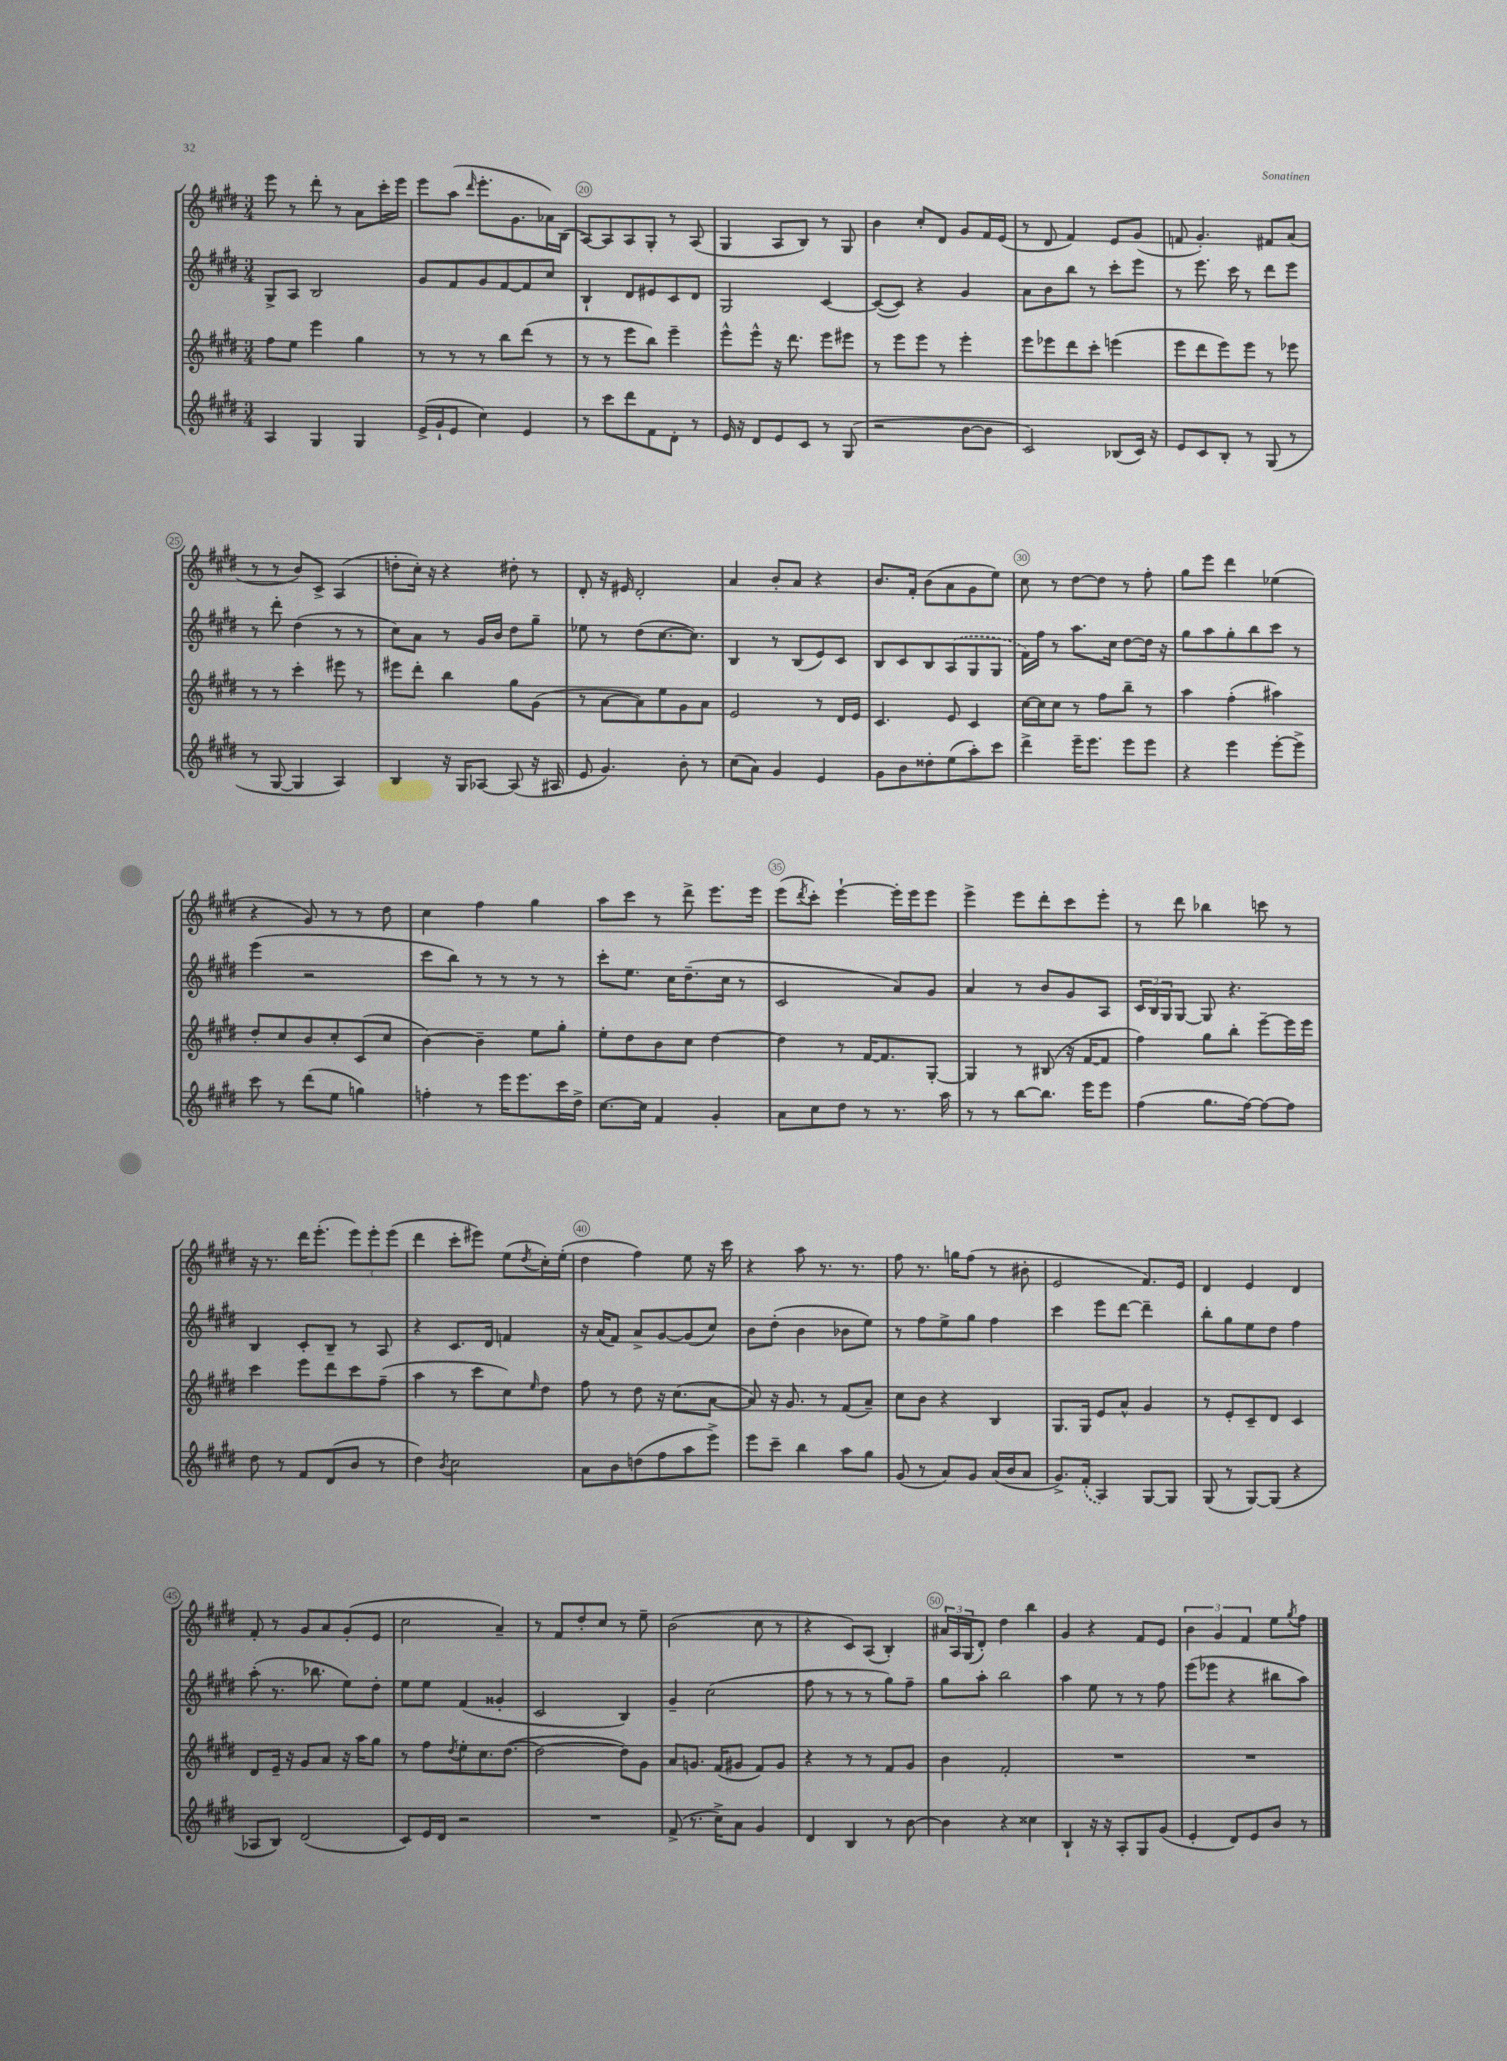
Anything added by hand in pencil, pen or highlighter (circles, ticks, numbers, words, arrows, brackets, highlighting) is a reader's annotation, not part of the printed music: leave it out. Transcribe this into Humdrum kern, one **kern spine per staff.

**kern	**kern	**kern	**kern
*staff4	*staff3	*staff2	*staff1
*clefG2	*clefG2	*clefG2	*clefG2
*k[f#c#g#d#]	*k[f#c#g#d#]	*k[f#c#g#d#]	*k[f#c#g#d#]
*M3/4	*M3/4	*M3/4	*M3/4
4A	8ff#	8G#^	8eee
.	8ee	8A	8r
4G#	4eee	2B	8ddd#'
.	.	.	8r
4G#	4gg#	.	8a
.	.	.	16ccc#'
.	.	.	16eee
=	=	=	=
(16e^	8r	8g#	8eee
16g#`	.	.	.
8e	8r	8f#	(8aa
.	.	.	16qqddd#
4cc#)	8r	8g#	8.eee'
.	8bb	[8f#	.
.	.	.	8.g#
4e	(8ddd#	8f#]	.
.	8r	8cc#	16a-)
.	.	.	(16B
=	=	=	=
8r	8r	4B`	[8A)
8ccc#	8r	.	8A]
8ddd#	8eee	8d#	8A
8f#	8bb)	8e#	8G#'
8d#'	4eee~	8c#	8r
8r	.	8d#	(8A
=	=	=	=
16e	8eee^^	2G#	4G#
16r	.	.	.
8d#	8eee^^	.	.
8e	16r	.	8A
.	8.ddd#	.	.
8c#	.	.	8B)
8r	8eee	[4c#	8r
(8G#	8eee#	.	8G#
=	=	=	=
2r	8r	(8c#_	4b
.	8eee	8c#])	.
.	8eee	4r	8cc#'
.	8r	.	8d#
[8b	4eee'	4g#	8g#
8b]	.	.	16f#
.	.	.	(16e
=	=	=	=
2c#)	8eee	8a	8r
.	8eee-	8b	8d#
.	8ddd#	8bb	4f#)
.	8ccc#'	8r	.
(8B-	(4eee	8ccc#'	8e
16c#)	.	8eee	(8g#
16r	.	.	.
=	=	=	=
8e	8eee	8r	8f
8c#	8ddd#	8.eee	4.g#')
8B'	8eee)	.	.
.	.	16ccc#	.
8r	8eee	8r	.
(8G#	8r	8ddd#	8f#
8r	8eee-	8eee	(8a
=	=	=	=
8r	8r	8r	8r
[8G#	8r	8ddd#'	8r
4G#]	4ccc#'	(4dd#	8b)
.	.	.	8c#^
4A)	8eee#	8r	(4A
.	8r	8r	.
=	=	=	=
4B	8eee#	8cc#)	8dd'
.	8ddd#'	8a	16cc#')
.	.	.	16r
16r	4bb	8r	4r
16G#	.	.	.
[8A-	.	16g#	.
.	.	16b	.
(8A-]	8gg#	8dd#	8dd#'
16r	(8g#	8gg#~	8r
16A#	.	.	.
=	=	=	=
8e	8r	8ee-	8d#'
4.g#)	[8a	8r	16r
.	.	.	16e#
.	8a])	(8dd#	2d#'
.	8ee	[8.cc#	.
8b'	8g#	.	.
.	.	8.cc#])	.
8r	8a	.	.
=	=	=	=
(8cc#	2e	4B	4a
8a)	.	.	.
4g#	.	8r	8b'
.	.	(8B	8a
4e	8r	8e)	4r
.	16d#	8c#	.
.	16e	.	.
=	=	=	=
8g#	4.c#	8B	8.b
8b	.	8c#	.
.	.	.	16f#'
8dd##'	.	8B	(8b
(8ee	8e	(8A	8a
8aa')	4c#	8G#	8g#
8ccc#	.	8G#	8ee)
=	=	=	=
4ddd#^	[16cc#	16f#)	8cc#
.	16cc#]	16ff#	.
.	8cc#	8r	8r
16eee~	8r	8.aa	[8dd#
8.eee	.	.	.
.	8ff#	.	8dd#]
.	.	16cc#	.
8eee	8bb~	[8dd#	8r
8eee	8r	16dd#]	8ff#'
.	.	16r	.
=	=	=	=
4r	4aa	8gg#	8gg#
.	.	8aa	8eee
4eee	(4ff#'	8gg#'	4ddd#
.	.	8bb	.
[8eee'	4aa#)	8ccc#	(4ee-
8eee^]	.	8r	.
=	=	=	=
8ccc#	8dd#'	(4eee	4r
8r	8cc#	.	.
(8ddd#	8b	2r	8g#)
8ee	8cc#'	.	8r
4gg)	(8c#	.	8r
.	8cc#	.	8dd#
=	=	=	=
4ff'	[4b)	8ccc#	4cc#
.	.	8bb)	.
8r	4b~]	8r	4ff#
16eee	.	8r	.
8.eee	.	.	.
.	8ee	8r	4gg#
16ccc#	8gg#'	8r	.
16dd#^	.	.	.
=	=	=	=
[8.cc#	8ee'	8ccc#'	8aa
.	8dd#	8.ee	8ccc#
16cc#]	.	.	.
4f#	8b	.	8r
.	.	16cc#	.
.	8cc#	(8.dd#~	8ddd#^
4g#'	[4dd#	.	8.eee
.	.	16cc#	.
.	.	8r	.
.	.	.	16eee
=	=	=	=
8a	4dd#]	2c#	(8eee
.	.	.	8qddd#
8cc#	.	.	8ccc#')
8dd#	8r	.	[4eee`
8r	[16f#	.	.
.	8.f#]	.	.
8.r	.	8a)	16eee']
.	.	.	16eee
.	[8G#'	8g#	8eee
16aa	.	.	.
=	=	=	=
8r	4G#]	4a	4eee^
8r	.	.	.
[8bb	8r	8r	8eee
8.bb]	(8B#	8b	8ddd#'
.	16r	8g#	8ccc#
16eee	[16f#	.	.
8eee	8f#]	8A	8eee'
=	=	=	=
(4ff#	4ff#)	24c#	8r
.	.	24B	.
.	.	24G#	.
.	.	[8G#	8ddd#
8.gg#	8gg#	8G#]	4bb-
.	8bb'	4.r	.
[16ff#)	.	.	.
8ff#_	[8eee~	.	8ccc
8ff#]	16eee]	.	8r
.	16eee	.	.
=	=	=	=
8dd#	4ccc#	4B	16r
.	.	.	8.r
8r	.	.	.
8f#	8eee	8c#'	16ddd#
.	.	.	(8.eee'
(8d#	8ddd#	8B~	.
8b	8ccc#	8r	12eee)
.	.	.	12eee'
8r	(8ff#~	8A	.
.	.	.	(12eee
=	=	=	=
4dd#)	4aa	4r	4ddd#
8qb	.	.	.
2cc#	8r	8.c#	8ccc#'
.	8ccc#	.	8eee#)
.	.	16d#	.
.	8cc#)	4f	(8ee
.	16qqee	.	8qdd#
.	8dd#	.	16cc#')
.	.	.	(16ee'
=	=	=	=
8a	8ff#	16r	4dd#
.	.	(16a	.
8b	8r	8f#)	.
(8dd	8dd#	8a^	4ff#)
8ff#	16r	[8g#	.
.	(8.cc#	.	.
8aa	.	(8g#]	8ee
8eee^)	[8a	8cc#)	16r
.	.	.	16ccc#
=	=	=	=
8eee	8a])	8b	4r
8ccc#~	16r	(8dd#'	.
.	8.g#	.	.
4bb	.	4b	8aa
.	8r	.	8.r
8aa	(8f#	8b-	.
.	.	.	8.r
8gg#	8a~)	8ee)	.
=	=	=	=
(8g#	8cc#	8r	8ff#
8r	8b	8ff#	8.r
8a)	4r	8ee^	.
.	.	.	16gg
8g#	.	8gg#	(8ff#
(16a	4B	4ff#	8r
16b	.	.	.
8a	.	.	8b#'
=	=	=	=
8.g#^)	8.G#	4ccc#	2e
(16f#'	16G#	.	.
4A)	8e	8eee	.
.	8a^^	[8ddd#	.
[8G#	4g#	4ddd#~]	8.f#)
8G#]	.	.	.
.	.	.	16e
=	=	=	=
(8G#	8r	8bb'	4d#
8r	8e'	8gg#	.
[8G#)	8c#~	8ee	4e
(8G#]	8d#	8dd#	.
4r	4c#	4ff#	4d#
=	=	=	=
8A-	8d#	(8aa'	8f#'
8B)	16e~	8.r	8r
.	16r	.	.
(2d#	8g#	.	8g#
.	.	8.bb-	.
.	8a	.	8a
.	16r	8ee)	(8g#'
.	16aa	.	.
.	8gg#	8dd#'	8e
=	=	=	=
8c#)	8r	8ee	2cc#
16e	8ff#	8ee	.
16d#	.	.	.
.	8qdd#	.	.
2r	8ee'	(4f#	.
.	8.cc#	.	.
.	.	4g##'	4a~)
.	([8.dd#	.	.
=	=	=	=
2.r	2dd#_	2c#	8r
.	.	.	8f#
.	.	.	8dd#'
.	.	.	8cc#
.	8dd#])	4B)	8r
.	8g#	.	8ee~
=	=	=	=
(8f#^	8a	4g#~	(2b
8.r	8.g	.	.
.	.	(2cc#	.
16cc#^)	(16f#	.	.
8a	8g#	.	.
4g#	8f#)	.	8cc#
.	8g#	.	8r
=	=	=	=
4d#	4r	8ff#	4r
.	.	8r	.
4B	8r	8r	8c#)
.	8r	8r	(8A
8r	8f#	8gg#)	4B')
[8b	8g#	8ff#~	.
=	=	=	=
4b]	4b	8gg#	24a#
.	.	.	24A
.	.	.	(24G#
.	.	8aa'	8d#')
4r	2f#'	2bb	4dd#
4cc##	.	.	4bb
=	=	=	=
4B`	2.r	4aa	4g#
16r	.	8ee	4r
16r	.	.	.
8A'	.	8r	.
8G#	.	8r	8f#
(8g#	.	8ff#	8e
=	=	=	=
4e'	2.r	(8eee	6b
.	.	8eee-	.
.	.	.	6g#
8d#)	.	4r	.
.	.	.	6f#
8e	.	.	.
8b	.	8bb#	8ee
.	.	.	8qgg#
8r	.	8aa)	8ff#
==	==	==	==
*-	*-	*-	*-
